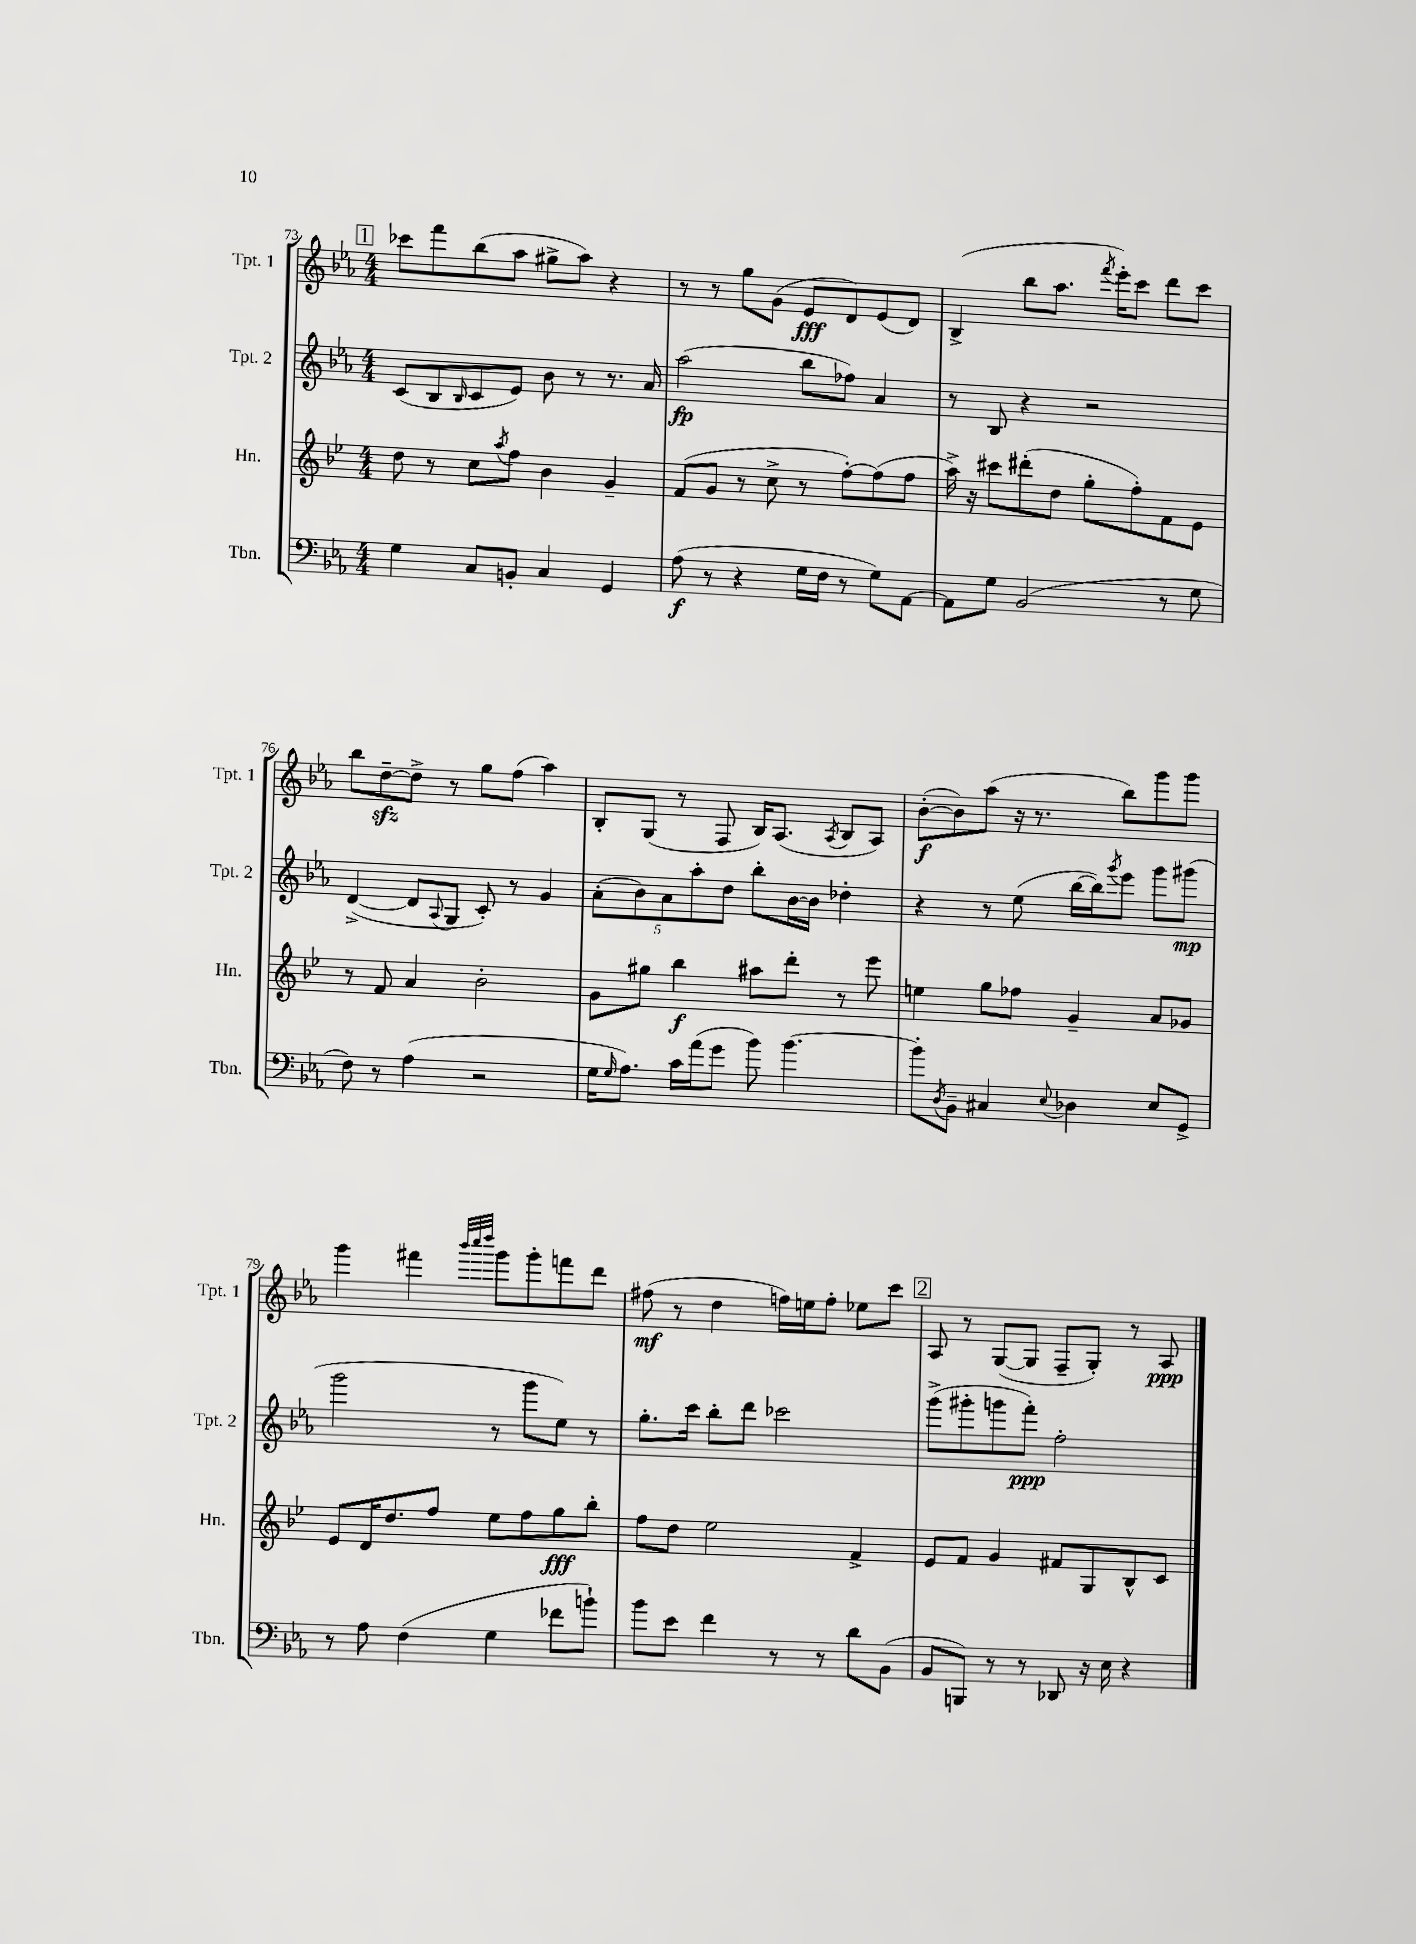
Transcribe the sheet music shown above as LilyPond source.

<<
\new StaffGroup <<
\new Staff = "s0" \with { instrumentName = "Tpt. 1" shortInstrumentName = "Tpt. 1" } {
    \clef treble \key ees \major \numericTimeSignature \time 4/4
    \mark \markup { \box "1" } ces'''8 f'''8 bes''8( aes''8 gis''8-> aes''8) r4 |
    r8 r8 g''8 g'8( ees'8\fff d'8) ees'8( d'8) |
    bes4->( bes''8 aes''8. \acciaccatura { f'''8 } ees'''16-.) c'''8 d'''8 c'''8 |
    bes''8 d''8~--\sfz d''8-> r8 g''8 f''8( aes''4) |
    bes8-. g8( r8 f8 bes16) aes8.( \acciaccatura { aes8 } bes8 aes8) |
    bes'8~-.\f( bes'8) aes''8( r16 r8. bes''8) g'''8 g'''8 |
    g'''4 fis'''4 \grace { bes'''32 c''''32 d''''32 } g'''8 g'''8-. f'''8 d'''8 |
    fis''8\mf( r8 d''4 f''16) e''16 f''8-. ees''8 c'''8 |
    \mark \markup { \box "2" } aes8 r8 g8~( g8 f8-- g8-.) r8 aes8\ppp \bar "|." |
}
\new Staff = "s1" \with { instrumentName = "Tpt. 2" shortInstrumentName = "Tpt. 2" } {
    \clef treble \key ees \major \numericTimeSignature \time 4/4
    \mark \markup { \box "1" } c'8( bes8 \grace { bes16 } c'8 ees'8) bes'8 r8 r8. aes'16 |
    aes''2\fp( bes''8 fes''8) aes'4 |
    r8 bes8 r4 r2 |
    d'4~->( d'8 \appoggiatura { aes8 } g8 c'8-.) r8 g'4 |
    \tuplet 5/4 { aes'8-.( bes'8) aes'8 aes''8-. d''8 } bes''8-. bes'16~ bes'16 des''4-. |
    r4 r8 ees''8( bes''16~ bes''16) \acciaccatura { g'''8 } ees'''8 g'''8 gis'''8\mp( |
    g'''2 r8 g'''8 ees''8) r8 |
    g''8.-. c'''16 bes''8-. d'''8 ces'''2 |
    \mark \markup { \box "2" } g'''8->( gis'''8-. g'''8 f'''8-.\ppp) f''2-. \bar "|." |
}
\new Staff = "s2" \with { instrumentName = "Hn." shortInstrumentName = "Hn." } {
    \clef treble \key bes \major \numericTimeSignature \time 4/4
    \mark \markup { \box "1" } d''8 r8 c''8 \acciaccatura { a''8 } f''8 bes'4 g'4-- |
    f'8( g'8 r8 c''8-> r8 f''8~-.) f''8( f''8 |
    a''16->) r16 cis'''8 dis'''8-.( d''8 g''8-. f''8-.) f'8 ees'8 |
    r8 f'8 a'4 bes'2-. |
    g'8 gis''8 bes''4\f ais''8 d'''8-. r8 ees'''8 |
    e''4 g''8 fes''8 g'4-- a'8 ges'8 |
    ees'8 d'16 d''8. f''8 ees''8 f''8 g''8\fff bes''8-. |
    f''8 d''8 ees''2 f'4-> |
    \mark \markup { \box "2" } ees'8 f'8 g'4 fis'8 g8 bes8-^ c'8 \bar "|." |
}
\new Staff = "s3" \with { instrumentName = "Tbn." shortInstrumentName = "Tbn." } {
    \clef bass \key ees \major \numericTimeSignature \time 4/4
    \mark \markup { \box "1" } g4 c8 b,8-. c4 g,4 |
    aes8\f( r8 r4 g16 f16 r8 g8) aes,8~ |
    aes,8 g8 bes,2( r8 g8 |
    f8) r8 aes4( r2 |
    g16 \grace { g16 } aes8.) c'16 aes'16( g'8 bes'8) bes'4.~ |
    bes'8-. \acciaccatura { d8 } bes,8-- cis4 \appoggiatura { ees8 } des4 ees8 g,8-> |
    r8 aes8 f4( g4 fes'8 b'8-!) |
    bes'8 ees'8 f'4 r8 r8 d'8 bes,8( |
    \mark \markup { \box "2" } bes,8 b,,8) r8 r8 des,8 r16 ees16 r4 \bar "|." |
}
>>
>>
\layout { \context { \Score currentBarNumber = #73 } }
